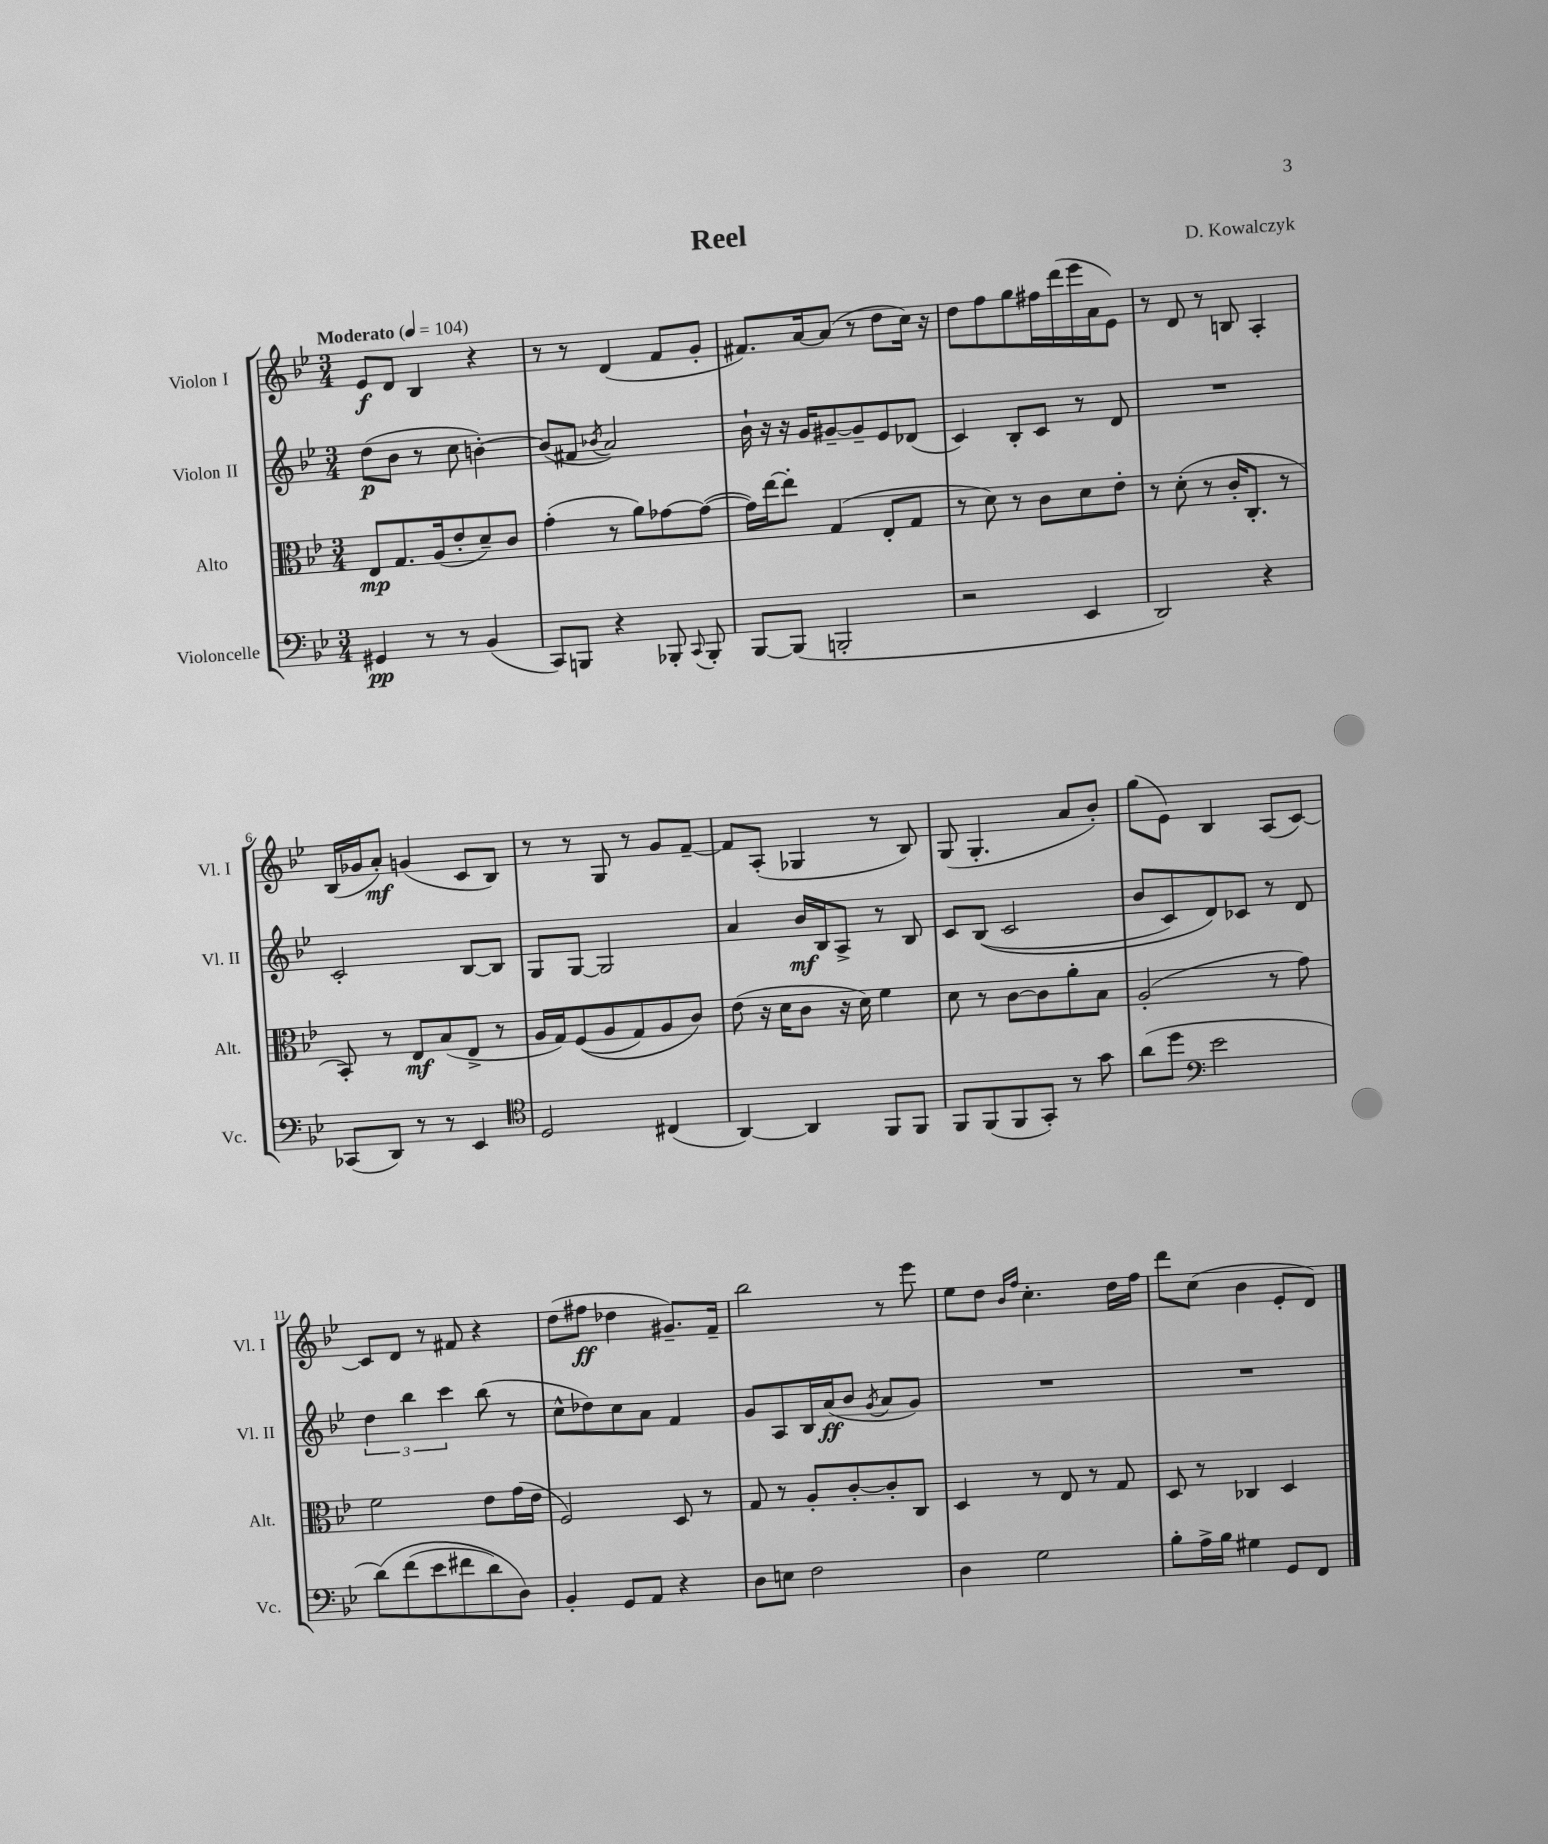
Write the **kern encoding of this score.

**kern	**kern	**kern	**kern
*staff4	*staff3	*staff2	*staff1
*clefF4	*clefC3	*clefG2	*clefG2
*k[b-e-]	*k[b-e-]	*k[b-e-]	*k[b-e-]
*M3/4	*M3/4	*M3/4	*M3/4
*MM104	*MM104	*MM104	*MM104
4GG#	8E-	(8dd	8e-
.	8.G	8b-	8d
8r	.	8r	4B-
.	(16A	.	.
8r	8e-'	8cc	.
(4BB-	8d~)	[4b')	4r
.	8c	.	.
=	=	=	=
8CC)	(4g'	(8b]	8r
8BBB	.	8f#	8r
.	.	8qb-	.
4r	8r	2a)	(4d
.	8a)	.	.
8BBB-'	[8g-	.	8f
8qqCC	.	.	.
8BBB-'	(8g-_	.	8g'
=	=	=	=
[8BBB-	16g-])	16b-`	8.f#)
.	[16ee-	16r	.
(8BBB-]	8ee-']	16r	.
.	.	16g	[16a
2BBB'	(4G	[8g#~	(8a]
.	.	8g#~]	8r
.	8E-'	8e-	8dd
.	8G	(8d-	16cc)
.	.	.	16r
=	=	=	=
2r	8r	4c)	8dd
.	8d)	.	8ff
.	8r	8B-'	8gg
.	8c	8c	16ff#
.	.	.	(16ddd
4EE-	8d	8r	16eee-
.	.	.	16a
.	8e-'	8d	8e-)
=	=	=	=
2DD)	8r	2.r	8r
.	(8d'	.	8d
.	8r	.	8r
.	16c'	.	8B
.	8.C'	.	.
4r	.	.	4A'
.	8r	.	.
=	=	=	=
(8CC-	8BB-')	2c'	(16B-
.	.	.	16g-
8DD)	8r	.	8a')
8r	8E-	.	(4g
8r	(8B-	.	.
4EE-	8E-^	[8B-	8c
.	8r	8B-]	8B-)
=	=	=	=
*clefC4	*	*	*
2D	16A	8G	8r
.	16G)	.	.
.	&((8F	[8G	8r
.	8A	2G]	8G
.	8G)	.	8r
(4C#	8A	.	8g
.	8c&)	.	[8f~
=	=	=	=
[4AA)	(8e-	4a	8f]
.	16r	.	(8A'
.	16d	.	.
4AA]	8c	16b-	4G-
.	.	16B-	.
.	16r	8A^	.
.	16d)	.	.
8FF	4f	8r	8r
8FF	.	8B-	8B-)
=	=	=	=
8FF	8d	8c	(8G
(8FF	8r	&((8B-	4.G'
8FF	[8c	2c	.
8GG')	8c]	.	.
8r	8a'	.	8a
8g	8B-	.	8b-')
=	=	=	=
(8a	(2A'	8b-	(8gg
8dd	.	8c)	8e-)
*clefF4	*	*	*
2e-	.	8d&)	4B-
.	.	8c-	.
.	8r	8r	(8A
.	8g)	8d	[8c)
=	=	=	=
&(8d)	2f	6dd	8c]
(8f	.	.	8d
.	.	6bb-	.
8e-	.	.	8r
.	.	6ccc	.
8f#	.	.	8f#
8d)	8e-	(8bb-	4r
8D&)	(16g	8r	.
.	16e-	.	.
=	=	=	=
4BB-'	2F)	8cc^^	(8dd
.	.	8dd-)	8ff#
8GG	.	8cc	4dd-
8AA	.	8a	.
4r	8D	4f	8.g#~)
.	8r	.	.
.	.	.	16f~
=	=	=	=
8D	8G	8g	2bb-
8E	8r	8A	.
2F	8A'	16B-	.
.	.	(16a	.
.	[8c'	8b-	.
.	.	8qg	.
.	8c']	8a	8r
.	8C	8g)	8eee-
=	=	=	=
4D	4D	2.r	8ee-
.	.	.	8dd
.	.	.	16qqb-
.	.	.	16qqff
2G	8r	.	4.cc'
.	8E-	.	.
.	8r	.	.
.	8G	.	16dd
.	.	.	16ff
=	=	=	=
8B-'	8D	2.r	8ddd
16A^	8r	.	(8cc
16B-	.	.	.
4G#	4C-	.	4b-
8GG	4D	.	8e-'
8FF	.	.	8d)
==	==	==	==
*-	*-	*-	*-
